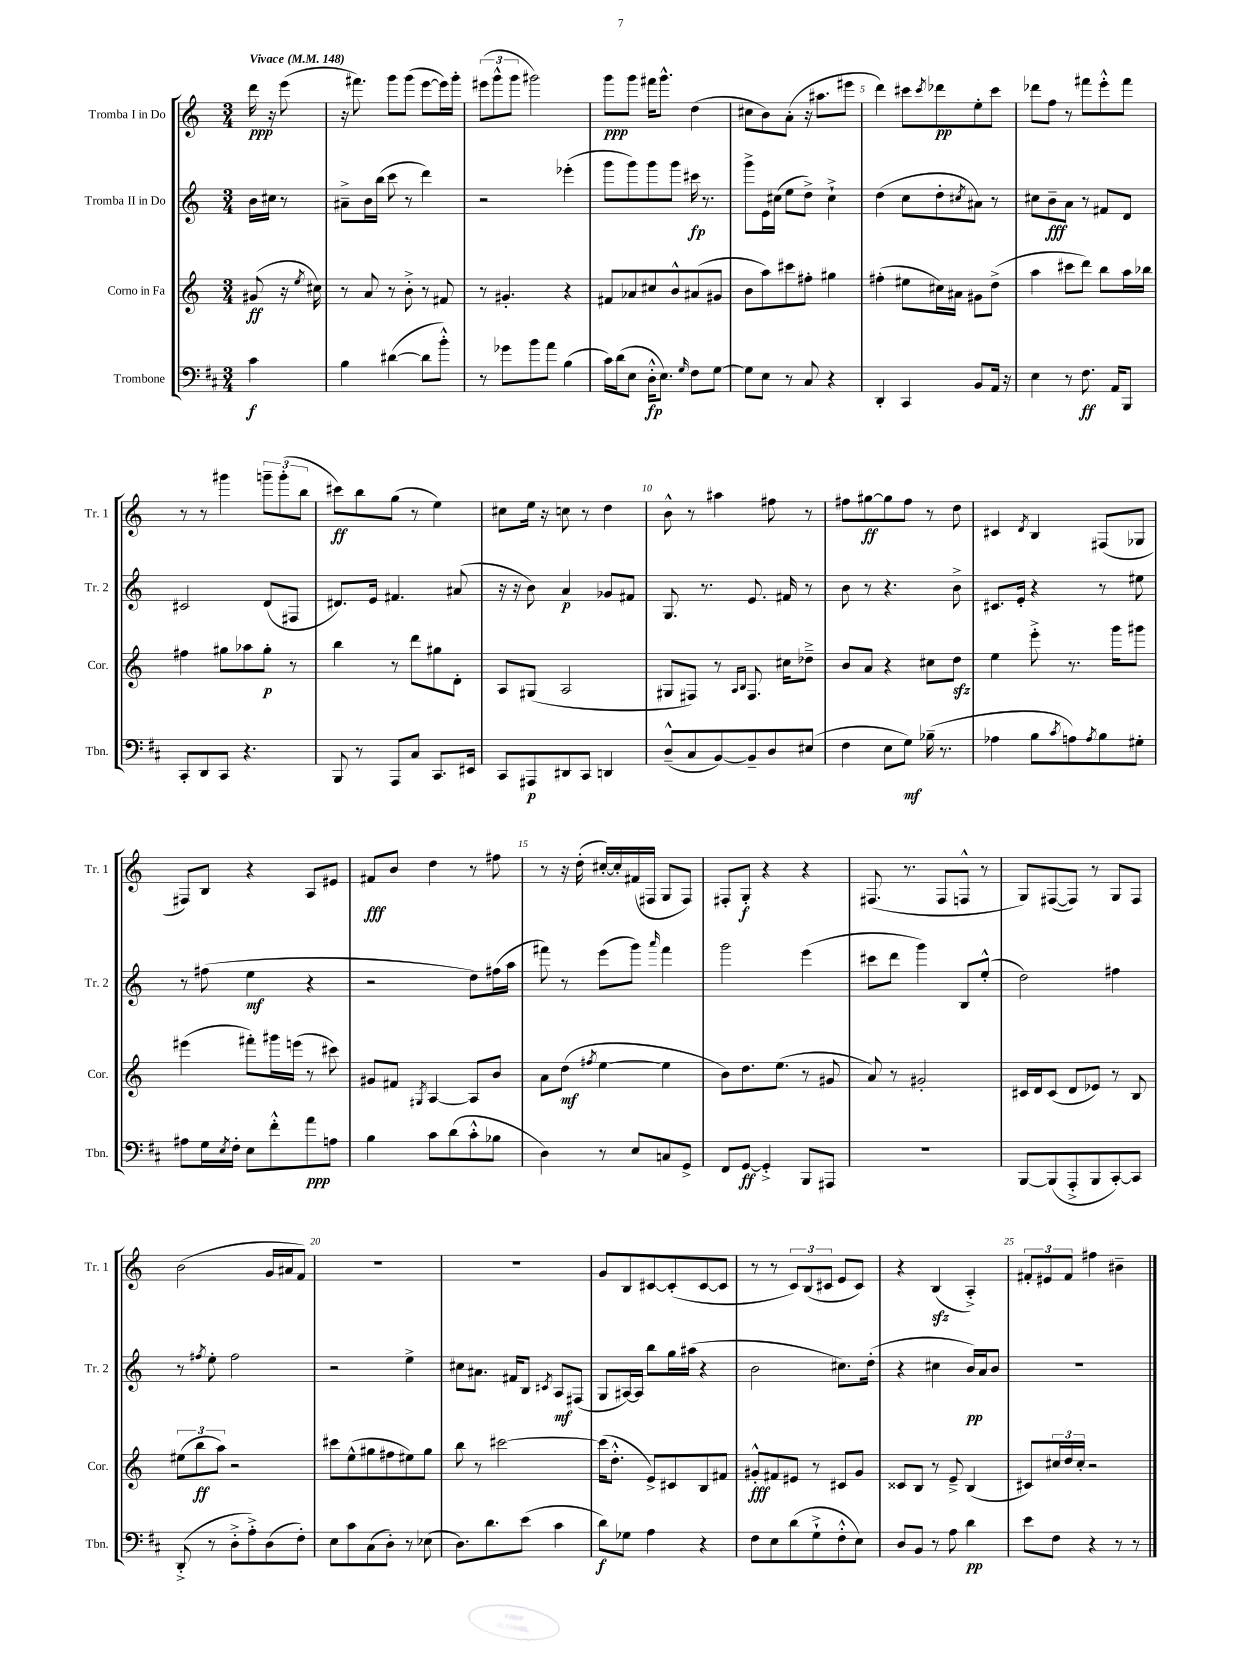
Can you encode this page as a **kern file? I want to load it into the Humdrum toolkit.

**kern	**kern	**kern	**kern
*staff4	*staff3	*staff2	*staff1
*clefF4	*clefG2	*clefG2	*clefG2
*k[f#c#]	*k[]	*k[]	*k[]
*M3/4	*M3/4	*M3/4	*M3/4
*MM148	*MM148	*MM148	*MM148
4c#\	(8g#/	16b\LL	16ddd\
.	.	16cc#\JJ	16r
.	16r	8r	(8eee\
.	8qee/	.	.
.	16cc#\)	.	.
=	=	=	=
4B\	8r	8a#~^\L	16r
.	.	.	8.fff#\)
.	8a/	16b\L	.
.	.	(16bb\JJ	.
([4d#\	8r	8ccc\	8ggg\L
.	8b'^\	8r	(8ggg\J
8d#\]L	8r	4ddd\)	[8eee\L
8b'^^\J)	8f#/	.	16eee\]L)
.	.	.	16ggg'\JJ
=	=	=	=
8r	8r	2r	(12eee#\L
.	.	.	12ggg^^\
8g-\L	4.g#'/	.	.
.	.	.	12ggg\J
8b\	.	.	2ggg#\)
8a\J	.	.	.
(4B\	4r	(4eee-'\	.
=	=	=	=
16c#\LL)	8f#/L	8ggg\L	8ggg\L
(16d\J	.	.	.
8E\J	8a-/	8ggg\)	8ggg\J
16D'^^\LK	8cc#/	8ggg\	16fff#\LK
8.E\J)	.	.	8.ggg^^\J
.	8b^^/	8ggg\J	.
16qqG/	.	.	.
8F#\L	(8a#/	16ccc#\	(4dd\
.	.	8.r	.
[8G\J	8g#/J	.	.
=	=	=	=
8G\]L	8b\L	8ggg^\L	8cc#\L
8E\J	8aa\)	16e\L	8b\)
.	.	(16cc#\JJ	.
8r	8ccc#\	8ee\L	(8a'\J
8C#/	8ff#'\J	8dd^\J)	16r
.	.	.	8.aa#\L
4r	4gg#\	4cc#`^\	.
.	.	.	8eee#\J
=	=	=	=
4DD'/	(4ff#'\	(4dd\	4ddd\)
4CC#/	8ee#\L	8cc\L	8ccc#\L
.	.	.	8qccc#/
.	16cc#\L)	8dd'\	8ddd-\
.	16a#\JJ	.	.
.	.	8qcc#/	.
8BB/L	8g#\L	8a#\J)	8ee'\
16AA/Jk	(8dd^\J	8r	8ccc#\J
16r	.	.	.
=	=	=	=
4E\	4aa\	8cc#\L	8ddd-\L
.	.	8b~\	8ff\J
8r	8ccc#\L	8a\J	8r
8.F#\	8ddd\J)	8r	8fff#\L
.	8bb\L	8f#/L	8eee'^^\
16AA/LK	.	.	.
8BBB/J	16aa\L	8d/J	8fff#\J
.	16bb-\JJ	.	.
=	=	=	=
8CC#'/L	4ff#\	2c#/	8r
8DD/	.	.	8r
8CC#/J	8gg#\L	.	4ggg#\
4.r	8aa-\	.	.
.	8gg#'\J	(8d/L	12ggg~\L
.	.	.	(12ggg'\
.	8r	8F#/J	.
.	.	.	12bb\J
=	=	=	=
8BBB/	4bb\	8.d#/L)	8ccc#\L)
8r	.	.	8bb\
.	.	16e/Jk	.
8AAA/L	8r	4.f#/	(8gg\J
8C#/J	8ddd\L	.	8r
8.CC#/L	8gg#\	.	4ee\)
.	8d'\J	(8a#/	.
16EE#/Jk	.	.	.
=	=	=	=
8CC#/L	8A/L	16r	8cc#\L
.	.	16r	.
8AAA#/	(8G#/J	8b\)	16ee\Jk
.	.	.	16r
8DD#/	2A/	4a/	8cc\
8CC#/J	.	.	8r
4DD/	.	8g-/L	4dd\
.	.	8f#/J	.
=	=	=	=
(8D~^^/L	8G#/L	8.G/	8b^^\
8C#/	8F#/J)	.	8r
.	.	8.r	.
[8BB/)	8r	.	4aa#\
.	16qqA/LL	.	.
.	16qqB/JJ	.	.
8BB~/]	8.F#/	8.e/	.
8D/	.	.	8ff#\
.	16cc#\LK	16f#/	.
(8E#/J	8dd-~^\J	8r	8r
=	=	=	=
4F#\	8b/L	8b\	8ff#\L
.	8a/J	8r	[8gg#\
8E\L	4r	4.r	8gg#\]
8G\J)	.	.	8ff#\J
(16B-~\	8cc#\L	.	8r
8.r	.	.	.
.	8dd\J	8b^\	8dd\
=	=	=	=
4A-\	4ee\	8.c#/L	4c#/
.	.	16e'/Jk	.
.	.	.	8qd/
8B\L	8eee'^\	4r	4B/
8qc#/	.	.	.
8A\)	8.r	.	.
8qA/	.	.	.
8B\	.	8r	(8F#/L
.	16ggg\LK	.	.
8G#'\J	8ggg#\J	8ee#\	8G-/J
=	=	=	=
8A#\L	(4eee#\	8r	8F#/L)
16G\L	.	(8ff#\	8B/J
8qE/	.	.	.
16F#'\JJ	.	.	.
8E\L	8fff#'\L)	4ee\	4r
8f#'^^\	16ggg#\L	.	.
.	(16eee\JJ	.	.
8a\	8r	4r	8A/L
8A\J	8ccc#\)	.	8e#/J
=	=	=	=
4B\	8g#/L	2r	8f#/L
.	8f#/J	.	8b/J
.	8qG#/	.	.
8c#\L	[4A/	.	4dd\
(8d\	.	.	.
8c#'^^\	8A/]L	8dd\L)	8r
8B-\J	8b/J	(16ff#\L	8ff#\
.	.	16aa\JJ	.
=	=	=	=
4D\)	8a\L	8fff#\)	8r
.	(8dd\J	8r	16r
.	.	.	(16dd'\
.	8qff#/	.	.
8r	[4ee\	(8eee\L	[16cc#'/LL)
.	.	.	16cc#'/]
8E/L	.	8ggg\J)	(16f#/
.	.	.	16F#/JJ
.	.	16qqaaa/	.
8C/	4ee\]	4fff#\	8G/L
8GG^/J	.	.	8F#/J)
=	=	=	=
8FF#/L	8b\L)	2ggg\	8F#'/L
[8GG/J	8.dd\	.	8G'/J
4GG'^/]	.	.	4r
.	(8.ee\J	.	.
8BBB/L	8r	(4eee\	4r
8AAA#/J	8g#/	.	.
=	=	=	=
2.r	8a/)	8ccc#\L	(8.F#/
.	8r	8ddd\J	.
.	.	.	8.r
.	2g#'/	4ggg\)	.
.	.	.	8F#/L
.	.	8B/L	8F^^/J
.	.	(8ee'^^/J	8r
=	=	=	=
[8BBB/L	16c#/LL	2dd\)	8G/L)
.	16d/J	.	.
(8BBB/]	(8c#/J	.	([8F#/
8AAA'^/	8d/L	.	8F#/]J)
8BBB/	8e-/J)	.	8r
[8CC#'/)	8r	4ff#\	8G/L
8CC#/]J	8B/	.	8F#/J
=	=	=	=
(8DD'^/	(12ee#\L	8r	(2b\
.	12bb\	.	.
.	.	8qff#/	.
8r	.	8ee'\	.
.	12aa\J)	.	.
8D'^\L	2r	2ff#\	.
8A'^\)	.	.	.
(8D\	.	.	16g/LL
.	.	.	16a#/J
8F#'\J)	.	.	8f/J)
=	=	=	=
8E\L	8ccc#\L	2r	2.r
8c#\	(8ee^^\	.	.
(8C#\	8gg#\	.	.
8D'\J)	8ff#\	.	.
8r	8ee#\)	4ee^\	.
(8E-\	8gg#\J	.	.
=	=	=	=
8.D\L)	8bb\	8cc#\L	2.r
.	8r	8.a#\J	.
8.d\	.	.	.
.	[2ccc#\	.	.
.	.	16f#/LK	.
(8e\J	.	8B/J	.
.	.	8qc#/	.
4c#\	.	8A/L	.
.	.	(8F#/J	.
=	=	=	=
8d\L)	(16ccc#\]LK	8G/L	8g/L
.	8.dd'^^\J	.	.
8G-\J	.	[16A#/L)	8B/
.	.	16A#/]JJ	.
4A\	8e^/L)	8bb\L	[8c#/
.	8c#/	16gg\L	(8c#'/]
.	.	(16aa#\JJ	.
4r	8B/	4r	[8c#/
.	8f#/J	.	8c#/]J
=	=	=	=
8F#\L	8g#'^^/L	2b\	8r
8E\	8f#/	.	8r
(8d\	8e#/J	.	12c/L)
.	.	.	(12B/
8G`^\	8r	.	.
.	.	.	12c#/J
8F#'^^\	8c#/L	8.cc#\L)	8e/L
8E\J)	8g#/J	.	8c#/J)
.	.	(16dd'\Jk	.
=	=	=	=
8D/L	8c##/L	4r	4r
8BB/J	8B/J	.	.
8r	8r	4cc#\	(4B/
8A\	8e~^/	.	.
4d\	(4B/	16b/LL)	4A'^/)
.	.	16a/J	.
.	.	8b/J	.
=	=	=	=
8e\L	8c#/L)	2.r	12f#'/L
.	.	.	12e#/
8F#\J	24cc#/L	.	.
.	24dd/	.	12f#/J
.	24cc#'/JJ	.	.
4r	2r	.	4ff#\
8r	.	.	4b#~\
8r	.	.	.
==	==	==	==
*-	*-	*-	*-
